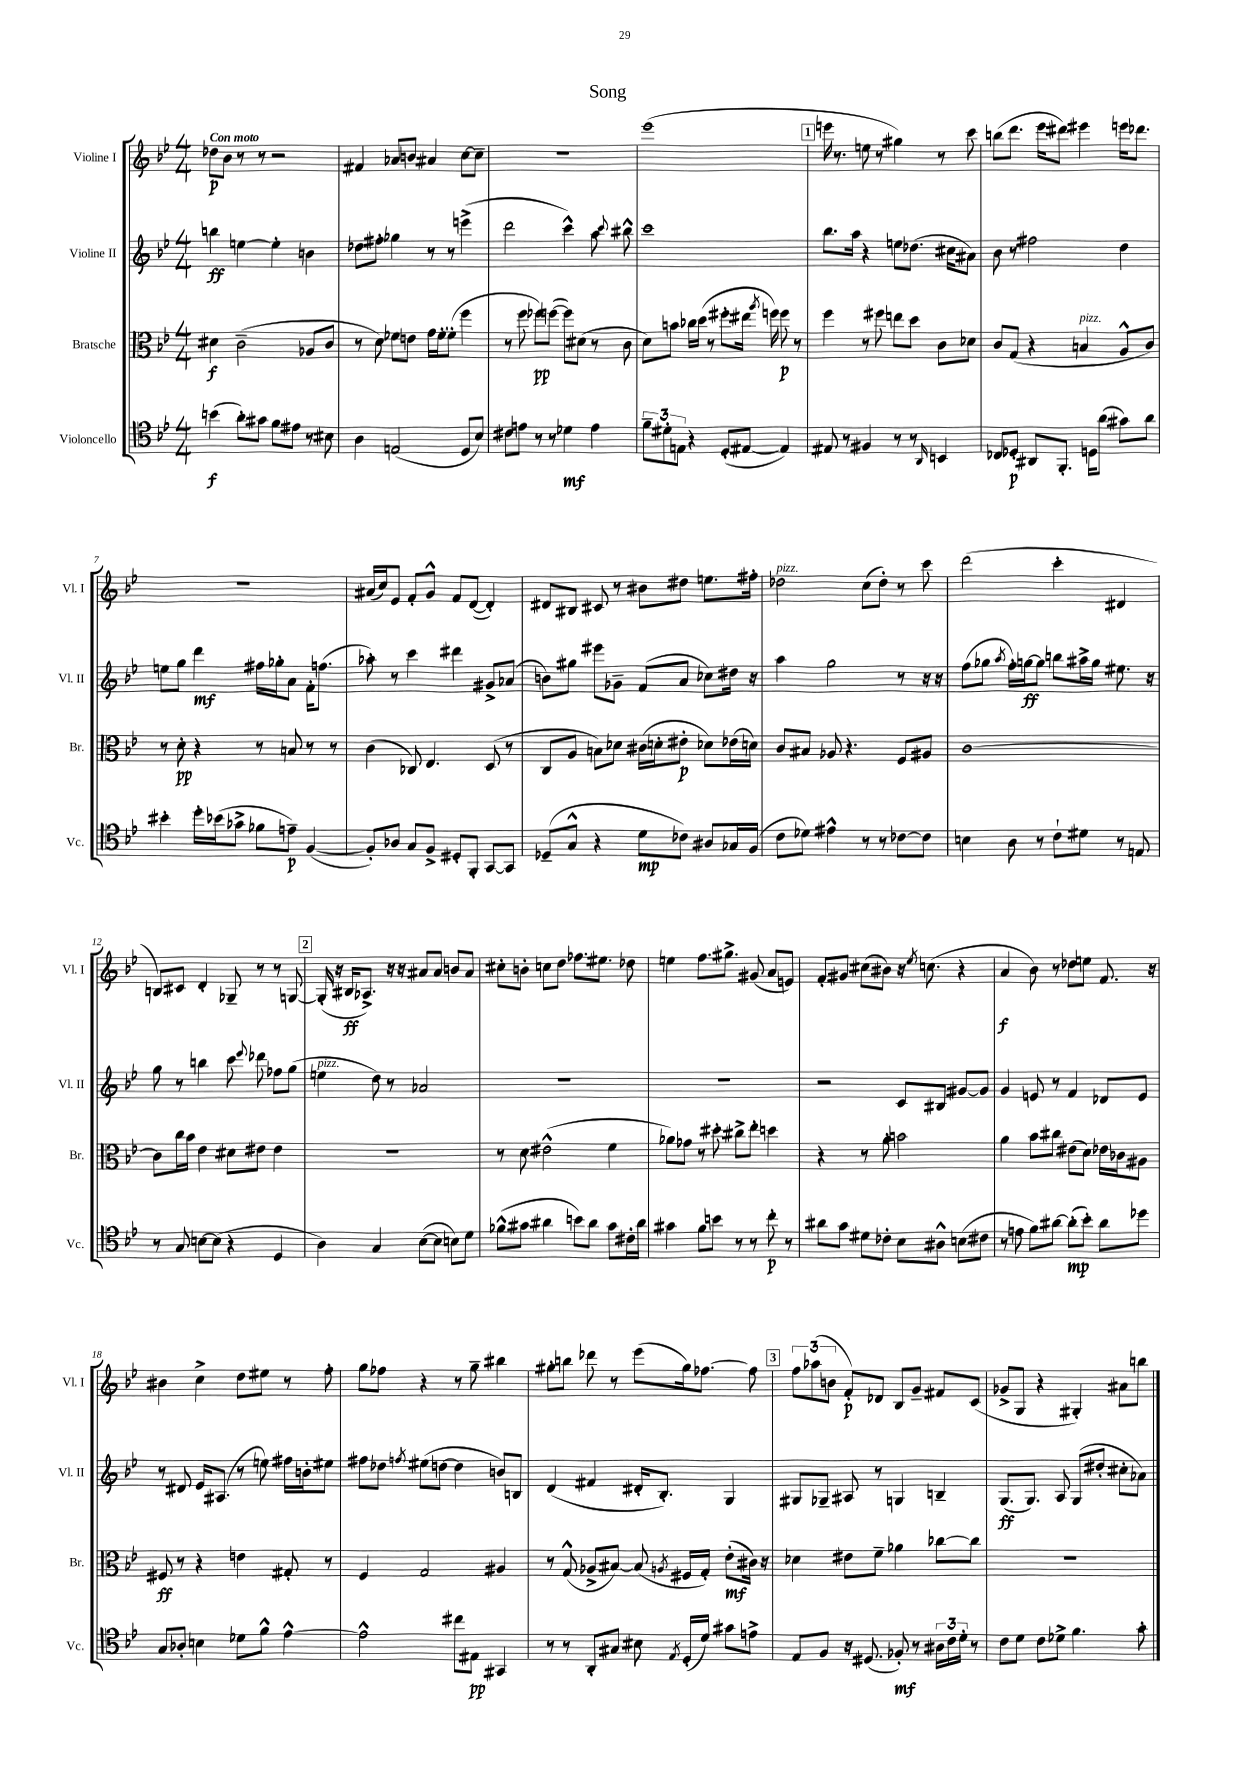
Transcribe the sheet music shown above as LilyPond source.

\header { title = "Song" }
<<
\new StaffGroup <<
\new Staff = "s0" \with { instrumentName = "Violine I" shortInstrumentName = "Vl. I" } {
    \clef treble \key bes \major \numericTimeSignature \time 4/4 \tempo "Con moto"
    \autoBeamOff des''8[\p bes'8] r8 r8 r2 |
    fis'4 aes'8[ b'8] ais'4 c''8[~ c''8]-- |
    R1 |
    ees'''1( |
    \mark \markup { \box "1" } e'''16 r8. e''8 r8 gis''4) r8 c'''8 |
    b''8[( d'''8.] ees'''16[ dis'''8]) eis'''4 e'''16[ des'''8.] |
    R1 |
    ais'16[( c''16) ees'8] f'8[-. g'8]-^ f'8[ d'8]~( d'4-.) |
    dis'8[ bis8] cis'8 r8 bis'8[ dis''8] e''8.[ fis''16]-. |
    des''2^\markup { \italic "pizz." } c''8[( des''8]-.) r8 c'''8 |
    d'''2( c'''4-. dis'4 |
    b8[) cis'8] d'4-. ges8-- r8 r8 g8~ |
    \mark \markup { \box "2" } g16-.( r16 bis16[\ff aes8.]->) r16 r16 ais'8[ ais'8] b'8[ ais'8] |
    cis''8[-. b'8]-. c''8[ d''8] fes''8.[ eis''8.] des''8 |
    e''4 f''8.[ gis''8.]-> gis'8( a'8[ e'8]) |
    f'8[-. gis'8] cis''8[( bis'8]) r16 \acciaccatura { ees''8 } c''8.( r4 |
    a'4\f bes'8) r8 des''8[ e''8] f'8. r16 |
    bis'4 c''4-> d''8[ eis''8] r8 f''8-. |
    g''8[ fes''8] r4 r8 g''8-- bis''4 |
    gis''8[-. b''8] des'''8 r8 ees'''8[( gis''16) fes''8.]~ fes''8 |
    \mark \markup { \box "3" } \tuplet 3/2 { f''8[ aes''8( b'8] } f'8[-.\p) des'8] bes8[ g'8]-- fis'8[ c'8]( |
    ges'8[-> g8] r4 gis4-.) ais'8[ b''8] \bar "|." |
}
\new Staff = "s1" \with { instrumentName = "Violine II" shortInstrumentName = "Vl. II" } {
    \clef treble \key bes \major \numericTimeSignature \time 4/4
    \autoBeamOff b''4\ff e''4~ e''4-. b'4 |
    des''8[ fis''8]-. ges''4 r8 r8 e'''4->( |
    d'''2 c'''4-^) a''8 \appoggiatura { c'''8 } bis''8-^ |
    c'''1 |
    \mark \markup { \box "1" } bes''8.[ a''16] r4 e''8[ des''8.]( cis''16[ ais'8]) |
    bes'8 r8 fis''2 d''4 |
    e''8[ g''8] d'''4\mf fis''16[ ges''16-. a'8] f'16[-. f''8.]( |
    aes''8-.) r8 c'''4 dis'''4 gis'8[-> aes'8]( |
    b'8[) gis''8] eis'''8[ ges'8]-- f'8[( a'8] ces''8[) dis''16] r16 |
    a''4 g''2 r8 r16 r16 |
    f''8[( ges''8] \acciaccatura { a''8 } f''16[-.) g''16~\ff g''8] b''8[ ais''16-> g''16] eis''8. r16 |
    g''8 r8 b''4 c'''8 \appoggiatura { ees'''8 } des'''8 fes''8[ g''8]( |
    \mark \markup { \box "2" } e''4^\markup { \italic "pizz." } d''8) r8 aes'2 |
    R1 |
    R1 |
    r2 c'8[ bis8] gis'8[~ gis'8] |
    g'4 e'8 r8 f'4 des'8[ e'8] |
    r8 dis'8 ees'16[ ais8.]( r8 e''8) fis''16[ b'16-. eis''8] |
    fis''8[ des''8] \acciaccatura { f''8 } eis''8[( d''8]~ d''4 b'8[) b8] |
    d'4( fis'4 dis'16[-. bes8.]-.) g4 |
    \mark \markup { \box "3" } gis8[ ges8]-- ais8 r8 g4 b4-- |
    g8.[\ff( g8.]) a8 g8[( dis''8]-. cis''8[-. aes'8]) \bar "|." |
}
\new Staff = "s2" \with { instrumentName = "Bratsche" shortInstrumentName = "Br." } {
    \clef alto \key bes \major \numericTimeSignature \time 4/4
    \autoBeamOff dis'4\f c'2--( aes8[ c'8] |
    r8 d'8) fes'8[ e'8] g'16[ fes'16~-. fes'8]-.( f''4 |
    r8 f''8 fes''8[\pp) f''8]~( f''8[) dis'8]( r8 c'8 |
    d'8[) b'8] ces''16[ d''16]( r8 fis''8[-. eis''16] \acciaccatura { a''8 } f''16) f''8\p r8 |
    \mark \markup { \box "1" } f''4 r8 fis''8 e''8[ d''8] c'8[ des'8] |
    c'8[ g8]( r4 b4^\markup { \italic "pizz." } a8[-^ c'8]) |
    r8 d'8-.\pp r4 r8 b8 r8 r8 |
    c'4( ces8) ees4. d8( r8 |
    c8[ a8] b8[) des'8] cis'16[( d'16-. eis'8]-.\p des'8[) ees'16( d'16]) |
    c'8[ bis8] aes8 r4. f8[ ais8] |
    c'1~ |
    c'8[ c''16 bes'16] ees'4 dis'8[ eis'8] eis'4 |
    \mark \markup { \box "2" } R1 |
    r8 d'8 eis'2-^( f'4 |
    aes'8[) ges'8] r8 dis''8-. cis''8[-> ees''8]-. d''4 |
    r4 r8 a'8-. b'2 |
    a'4 bes'8[ cis''8] eis'8[( d'8]) ees'16[ ces'16 ais8] |
    fis8\ff r8 r4 e'4 gis8-. r8 |
    f4 g2 ais4 |
    r8 g8-^( aes8[-> bis8]~) bis8( \acciaccatura { a8 } fis16[ g16]-.) ees'8[-.\mf( cis'16]) r16 |
    \mark \markup { \box "3" } des'4 eis'8[ f'8]-- aes'4 ces''8[~ ces''8] |
    R1 \bar "|." |
}
\new Staff = "s3" \with { instrumentName = "Violoncello" shortInstrumentName = "Vc." } {
    \clef tenor \key bes \major \numericTimeSignature \time 4/4
    \autoBeamOff b'4\f( a'8[-.) gis'8] f'8[ eis'8] r8 bis8 |
    a4 e2( d8[ bes8]) |
    cis'8[ e'8] r8 r8 des'4\mf e'4 |
    \tuplet 3/2 { f'8[-- dis'8-. e8] } r4 d8[-.( eis8]~ eis4) |
    \mark \markup { \box "1" } eis8 r8 fis4 r8 r8 \grace { a,16 } b,4 |
    ces8[ des8]-.\p ais,8[ f,8.]-. d16[ a'8]( gis'8[) a'8] |
    bis'4-. d''16[-. bes'16( ges'8]-> fes'8[ e'8]--\p) f4~( |
    f8[-.) aes8] g8[ f8]-> dis8[-. f,8]-. g,8[~ g,8] |
    des8[--( g8]-^ r4 d'8[\mp ces'8]) ais8[ ges16 f16]( |
    c'8[ des'8]) eis'4-^ r8 r8 ces'8[~ ces'8] |
    b4 a8 r8 c'8[-! dis'8] r8 e8 |
    r8 g8 b8[~ b8]( r4 d4 |
    \mark \markup { \box "2" } a4) g4 bes8[~( bes8] b8[) d'8] |
    fes'8[-^( gis'8] ais'4 b'8[) ais'8] gis'8[ cis'16-. ais'16] |
    gis'4 f'8[ b'8] r8 r8 c''8-.\p r8 |
    ais'8[ g'8] dis'8[ ces'8]-. bes8[ ais8]-^ b8[( cis'8] |
    r8 e'8 f'8[) ais'8]~ ais'8[-.\mp( bes'8]-.) ais'8[ des''8] |
    g8[ aes8]-. b4 des'8[ f'8]-^ ees'4~-^ |
    ees'2-^ cis''8[ eis8]\pp gis,4 |
    r8 r8 a,8[-. gis8] bis8 \acciaccatura { ees8 } d16[-.( d'16]) gis'8[ e'8]-> |
    \mark \markup { \box "3" } ees8[ f8] r16 dis8.( fes8-.\mf) r8 \tuplet 3/2 { ais16[ c'16 d'16]-. } r8 |
    c'8[ d'8] c'8[ des'8]-> f'4. g'8-. \bar "|." |
}
>>
>>
